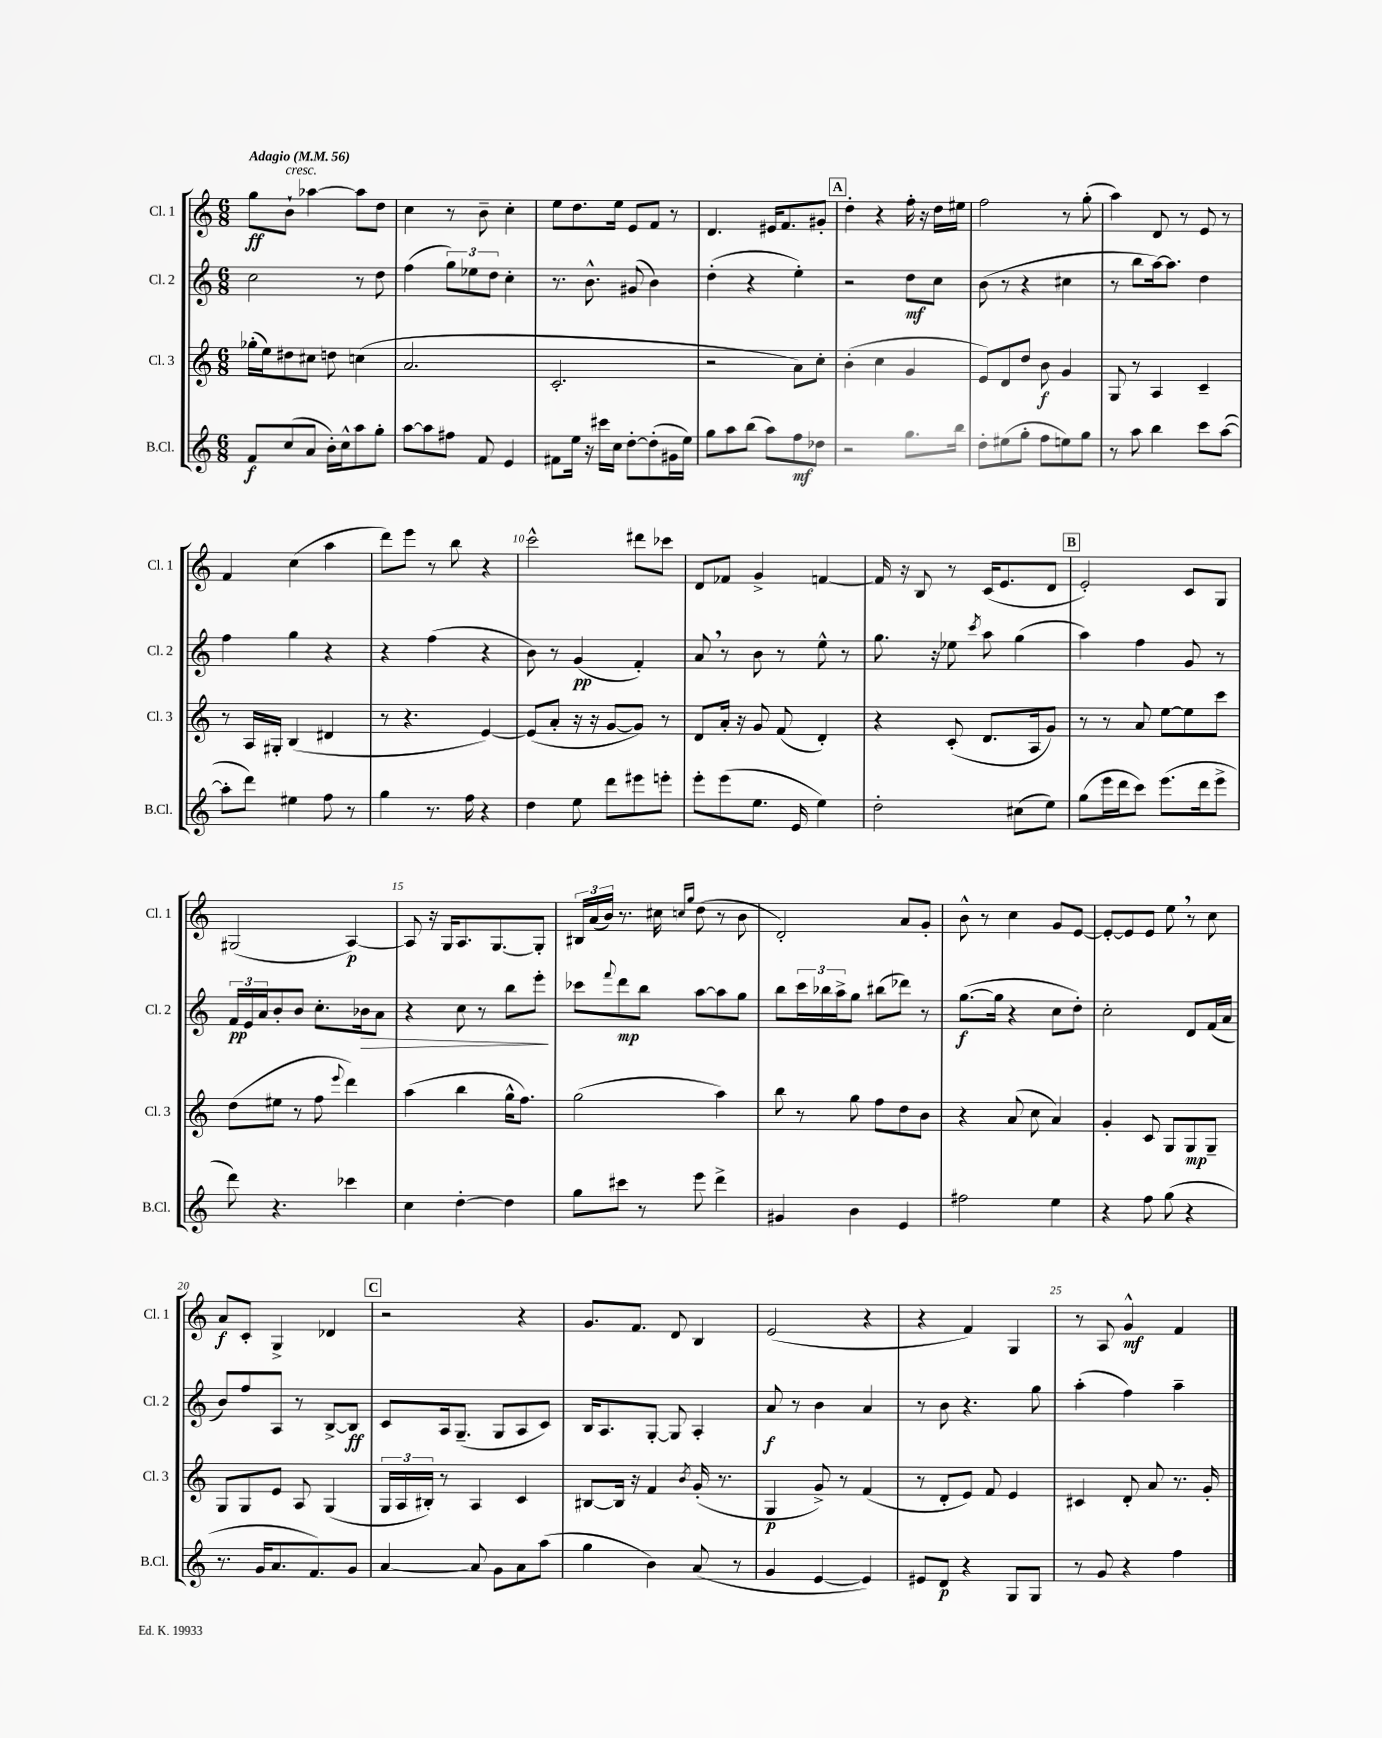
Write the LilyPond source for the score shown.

<<
\new StaffGroup <<
\new Staff = "s0" \with { instrumentName = "Cl. 1" shortInstrumentName = "Cl. 1" } {
    \clef treble \key c \major \numericTimeSignature \time 6/8 \tempo "Adagio" 4 = 56
    g''8\ff b'8-!^\markup { \italic "cresc." } aes''4~ aes''8 d''8 |
    c''4 r8 b'8-- c''4-. |
    e''8 d''8. e''16 e'8 f'8 r8 |
    d'4. eis'16 f'8. gis'8-. |
    \mark \markup { \box "A" } d''4-. r4 f''16-. r16 d''16 eis''16 |
    f''2 r8 g''8-.( |
    a''4) d'8 r8 e'8 r8 |
    f'4 c''4( a''4 |
    d'''8) e'''8 r8 b''8 r4 |
    c'''2-^ dis'''8 ces'''8 |
    d'8 fes'8 g'4-> f'4~ |
    f'16 r16 b8 r8 c'16( e'8. d'8 |
    \mark \markup { \box "B" } e'2-.) c'8 g8 |
    gis2( a4~\p) |
    a8 r16 g16 a8. g8.~ g8-. |
    \tuplet 3/2 { bis16 a'16( b'16) } r8. cis''16 \grace { c''16 g''16 } d''8( r8 b'8 |
    d'2-.) a'8 g'8-. |
    b'8-^ r8 c''4 g'8 e'8~ |
    e'8~-. e'8 e'8 e''8 \breathe r8 c''8 |
    a'8\f c'8-. g4-> des'4 |
    \mark \markup { \box "C" } r2 r4 |
    g'8. f'8. d'8 b4 |
    e'2( r4 |
    r4 f'4) g4 |
    r8 a8 g'4-^\mf f'4 \bar "|." |
}
\new Staff = "s1" \with { instrumentName = "Cl. 2" shortInstrumentName = "Cl. 2" } {
    \clef treble \key c \major \numericTimeSignature \time 6/8
    c''2 r8 d''8 |
    f''4( \tuplet 3/2 { g''8) ees''8 d''8 } c''4-. |
    r8. b'8.-^ gis'8( b'4) |
    d''4-.( r4 e''4-.) |
    \mark \markup { \box "A" } r2 d''8\mf c''8 |
    b'8( r8 r4 cis''4 |
    r8 b''8 a''16~) a''8. d''4 |
    f''4 g''4 r4 |
    r4 f''4( r4 |
    b'8) r8 g'4\pp( f'4-.) |
    a'8 \breathe r8 b'8 r8 e''8-^ r8 |
    g''8. r16 ees''8 \acciaccatura { c'''8 } a''8 g''4( |
    \mark \markup { \box "B" } a''4) f''4 g'8 r8 |
    \tuplet 3/2 { f'16\pp e'16 a'16 } b'8-. b'8 c''8.-. bes'16\> a'8 |
    r4 c''8 r8 b''8 e'''8-.\! |
    ces'''8 \appoggiatura { f'''8 } d'''8\mp b''8 a''8~ a''8 g''8 |
    b''8 \tuplet 3/2 { c'''16 bes''16 a''16-> } g''8 bis''8( des'''8) r8 |
    g''8.~\f( g''16 r4 c''8 d''8-.) |
    c''2-. d'8 f'16( a'16 |
    b'8) f''8 a8 r8 b8~-> b8\ff |
    \mark \markup { \box "C" } c'8 a16 g8.--( g8 a8 c'8) |
    b16 a8. g8~-. g8 a4-. |
    a'8\f r8 b'4 a'4 |
    r8 b'8 r4. g''8 |
    a''4-.( f''4) a''4-- \bar "|." |
}
\new Staff = "s2" \with { instrumentName = "Cl. 3" shortInstrumentName = "Cl. 3" } {
    \clef treble \key c \major \numericTimeSignature \time 6/8
    ges''16-.( e''16) dis''8 cis''8 d''8 c''4( |
    a'2. |
    c'2.-. |
    r2 a'8) c''8-. |
    \mark \markup { \box "A" } b'4-.( c''4 g'4 |
    e'8) d'8 d''8 b'8\f g'4 |
    g8 r8 a4 c'4-- |
    r8 a16 gis16-. b4( dis'4 |
    r8 r4. e'4~) |
    e'8( a'8-. r16 r16 g'8~ g'8) r8 |
    d'8 a'16-. r16 g'8 f'8( d'4-.) |
    r4 c'8-.( d'8. a16 g'8) |
    \mark \markup { \box "B" } r8 r8 a'8 e''8~ e''8 c'''8 |
    d''8( eis''8 r8 f''8 \appoggiatura { e'''8 } d'''4) |
    a''4( b''4 g''16-^ f''8.) |
    g''2( a''4) |
    b''8 r8 g''8 f''8 d''8 b'8 |
    r4 a'8( c''8 a'4) |
    g'4-. c'8 g8 g8\mp g8-- |
    g8 g8 e'8 a8 g4( |
    \mark \markup { \box "C" } \tuplet 3/2 { g16 a16 bis16-.) } r8 a4 c'4 |
    bis8~ bis16 r16 f'4 \acciaccatura { b'8 } g'16-.( r8. |
    g4\p g'8->) r8 f'4( |
    r8 d'8-. e'8) f'8 e'4 |
    cis'4 d'8-. a'8 r8. g'16-. \bar "|." |
}
\new Staff = "s3" \with { instrumentName = "B.Cl." shortInstrumentName = "B.Cl." } {
    \clef treble \key c \major \numericTimeSignature \time 6/8
    f'8\f c''8( a'8 b'16-.) c''16-^ a''8 g''8-. |
    a''8~ a''8 fis''8 f'8 e'4 |
    fis'8 e''16 r16 cis'''16 c''16 d''8~-. d''8-.( gis'16 e''16) |
    g''8 a''8 b''8( a''8) f''8\mf des''8 |
    \mark \markup { \box "A" } r2 g''8. b''16 |
    d''8-. eis''8( g''8-. f''8 e''8) g''8 |
    r8 a''8 b''4 c'''8 a''8~( |
    a''8-. d'''8) eis''4 f''8 r8 |
    g''4 r8. f''16 r4 |
    d''4 e''8 d'''8 eis'''8 e'''8-. |
    e'''8-. e'''8( e''8. e'16 e''4) |
    d''2-. cis''8( e''8) |
    \mark \markup { \box "B" } g''8( e'''16 d'''16 c'''8) e'''8.( d'''16 e'''8-> |
    d'''8) r4. ces'''4 |
    c''4 d''4~-. d''4 |
    g''8 cis'''8 r8 e'''8 d'''4-> |
    gis'4 b'4 e'4 |
    fis''2 e''4 |
    r4 f''8 g''8( r4 |
    r8. g'16 a'8. f'8.) g'8 |
    \mark \markup { \box "C" } a'4~ a'8 g'8 a'8 a''8( |
    g''4 b'4) a'8( r8 |
    g'4 e'4~ e'4) |
    eis'8 d'8\p r4 g8 g8 |
    r8 g'8 r4 f''4 \bar "|." |
}
>>
>>
\layout { \context { \Score \override BarNumber.break-visibility = ##(#f #t #t) barNumberVisibility = #(every-nth-bar-number-visible 5) } }
